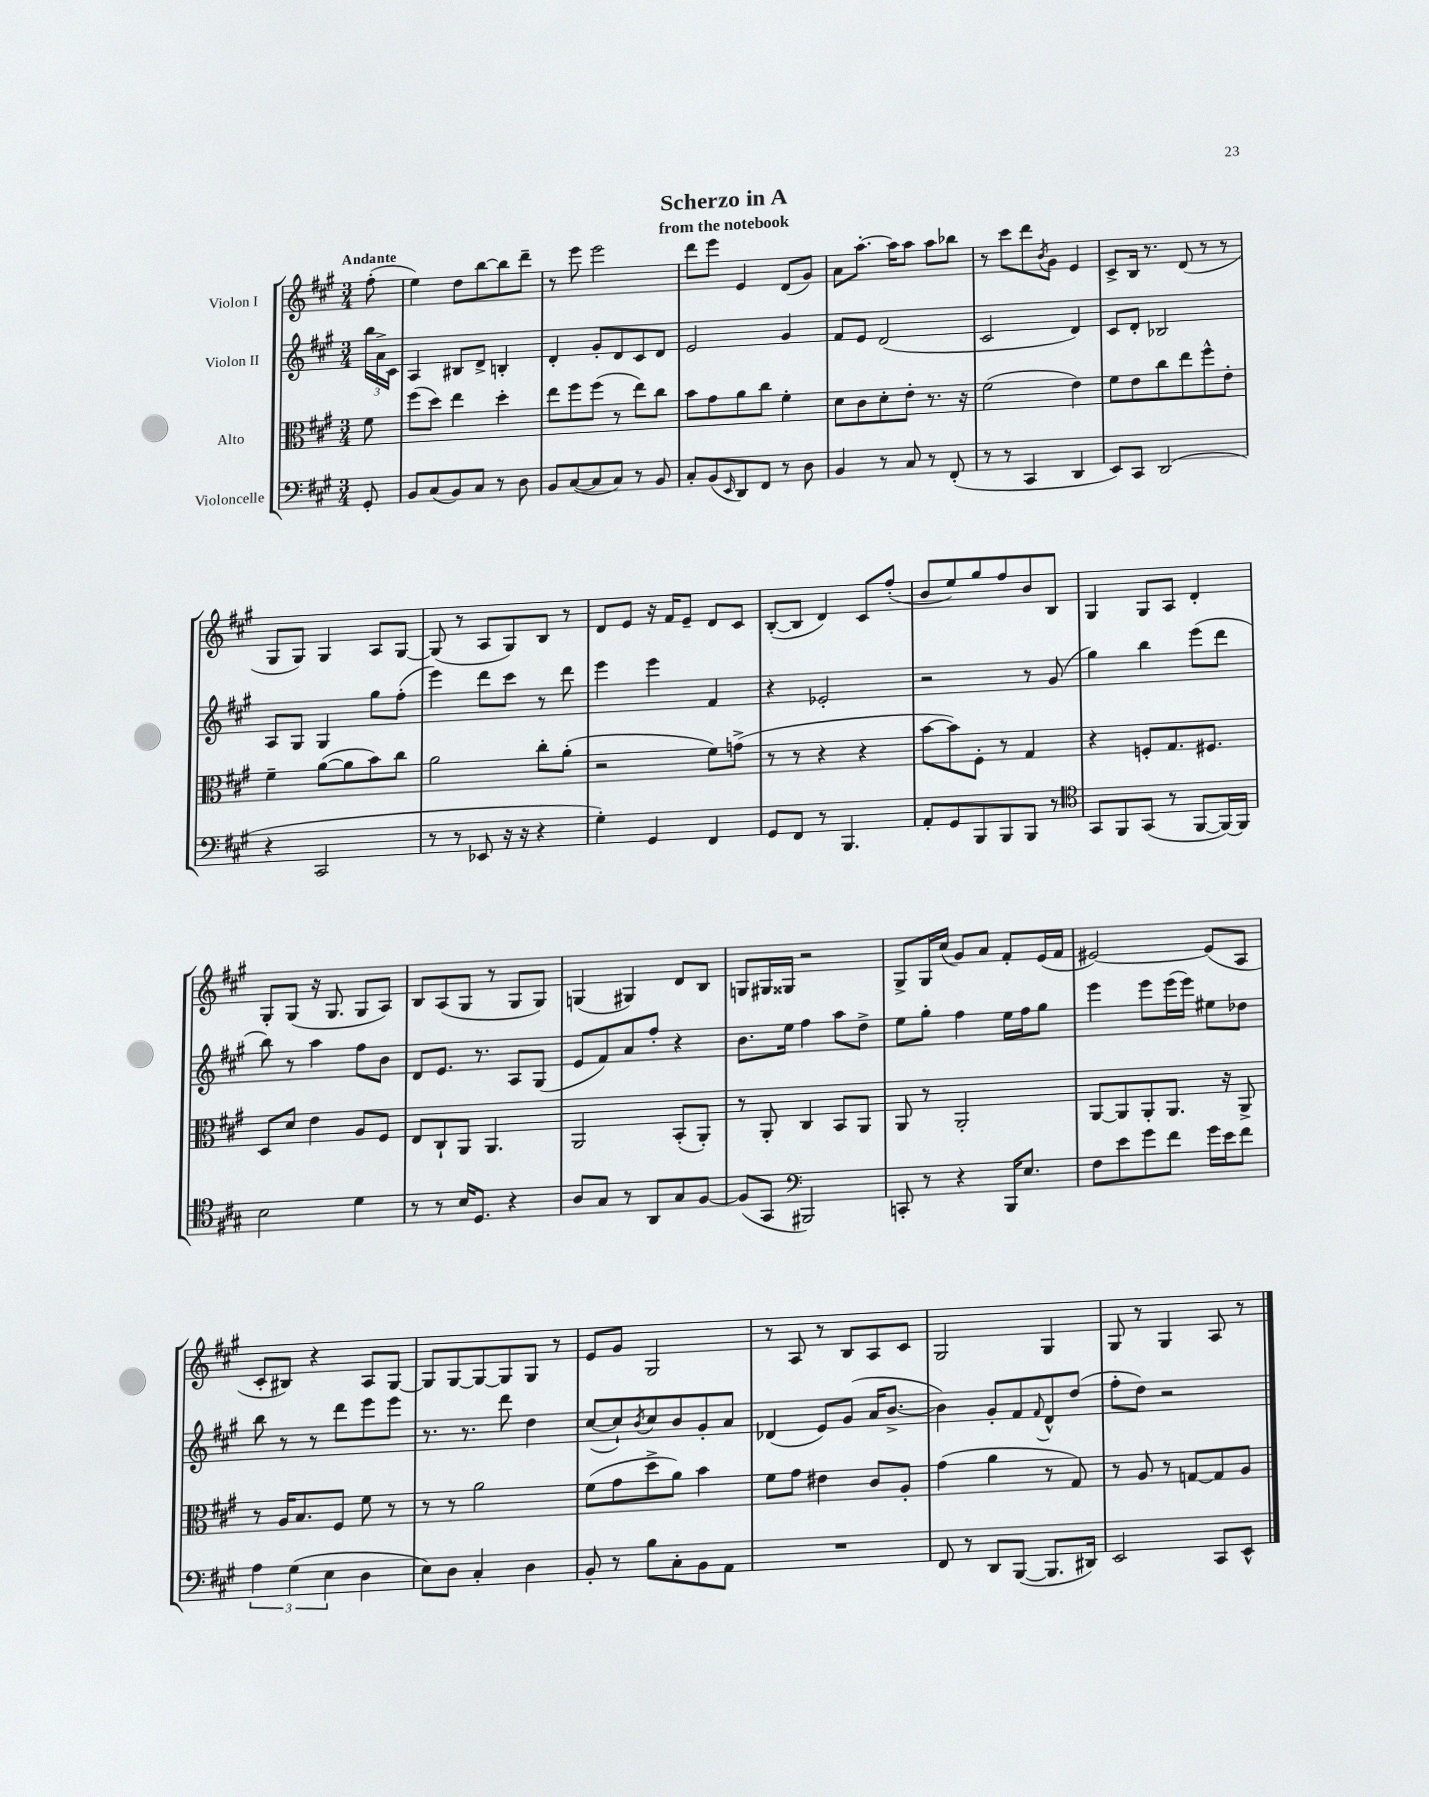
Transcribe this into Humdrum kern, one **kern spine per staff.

**kern	**kern	**kern	**kern
*staff4	*staff3	*staff2	*staff1
*clefF4	*clefC3	*clefG2	*clefG2
*k[f#c#g#]	*k[f#c#g#]	*k[f#c#g#]	*k[f#c#g#]
*M3/4	*M3/4	*M3/4	*M3/4
8GG#'	8f#	24bb	(8ff#'
.	.	24a^	.
.	.	24c#	.
=	=	=	=
8BB	(8ff#	4A	4ee)
(8C#	8dd)	.	.
8BB)	4ee	8B#	8dd
8C#	.	8d^	[8bb
8r	4dd'	4B'	8bb]
8D	.	.	8ddd~
=	=	=	=
8BB	8ee	4d'	8r
([8C#	8ff#	.	8eee
8C#]	(8ff#	8g#'	2eee
8C#)	8r	8d	.
8r	8ee)	8c#	.
8BB	8cc#	8d	.
=	=	=	=
8C#'	8b	2e	8ddd
(8BB	8g#	.	8eee
16qqEE	.	.	.
8DD)	8a	.	4e
8FF#	8cc#	.	.
8r	4f#'	4g#	(8d
8D	.	.	8g#)
=	=	=	=
4BB	8d	8f#	8a
.	8c#	8e	[8.aa'
8r	8d'	(2d	.
.	.	.	16aa]
8C#	8e'	.	8aa
8r	8.r	.	8aa
(8FF#'	.	.	8bb-
.	16r	.	.
=	=	=	=
8r	(2f#	2c#	8r
8r	.	.	8ccc#
4CC#	.	.	8ddd
.	.	.	8qb
.	.	.	8g#
4DD	4e)	4d)	4e
=	=	=	=
8EE)	8f#	8c#	8c#^
8CC#	8e	8d'	16B
.	.	.	8.r
(2DD	8cc#	2B-	.
.	8ee	.	(8d
.	8ff#^^	.	8r
.	8e'	.	8r
=	=	=	=
4r	4f#~	8A	8G#
.	.	8G#	8G#)
2CC#	([8a	4G#	4G#
.	8a]	.	.
.	8b)	8gg#	8A
.	8cc#	(8ff#'	[8G#
=	=	=	=
8r	2a	4eee)	(8G#]
8r	.	.	8r
8EE-	.	8ddd	8A
16r	.	8ccc#	8G#)
16r	.	.	.
4r	8cc#'	8r	8B
.	(8a'	8ddd	8r
=	=	=	=
4G#')	2r	4eee	8d
.	.	.	8e
4GG#	.	4eee	16r
.	.	.	16f#
.	.	.	8e~
4FF#	8f#)	4f#	8d
.	(8g^	.	8c#
=	=	=	=
8GG#	8r	4r	([8B'
8FF#	8r	.	8B]
8r	4r	2e-'	4d)
4.BBB	.	.	.
.	4r	.	8c#
.	.	.	(8ff#'
=	=	=	=
8AA'	[8b	2r	8b
8GG#	8b])	.	8ee)
8BBB	8F#'	.	8gg#
8BBB	8r	.	8ff#
8BBB	4G#	8r	8b
8r	.	(8g#	8B
=	=	=	=
*clefC4	*	*	*
8GG#	4r	4gg#)	4G#
8FF#	.	.	.
(8GG#	8F'	4bb	8G#
8r	8.G#	.	8A
[8FF#	.	(8eee	4d'
.	8.F#	.	.
16FF#_)	.	8ddd	.
16FF#]	.	.	.
=	=	=	=
2B	8D	8bb)	8G#'
.	8d	8r	(8G#
.	4e	4aa	16r
.	.	.	8.G#
4d	8A	8ff#	8G#
.	8F#	8b	8A)
=	=	=	=
8r	8E	8d	8B
8r	8C#`	8.e	(8A
16B	8AA	.	8G#
8.D	.	8.r	.
.	4.AA	.	8r
4r	.	8A	8G#
.	.	(8G#	8G#)
=	=	=	=
8A	2AA	8e	(4G
8G#	.	8f#)	.
8r	.	8a	4G#)
8AA	.	8ff#'	.
8G#	(8BB'	4r	8d
[8F#	8AA')	.	8B
=	=	=	=
(8F#]	8r	8.b	8G
8GG#	8AA'	.	16G#
.	.	16ee	16G##
*clefF4	*	*	*
2BBB#)	4C#	4ff#	2r
.	8BB	8aa	.
.	8AA	8dd^	.
=	=	=	=
8CC'	8AA	8ee	8G#^
8r	8r	8gg#'	16G#
.	.	.	(16cc#
4r	2AA'	4ff#	8g#)
.	.	.	8a
16BBB	.	16ee	8f#'
8.E	.	16ff#	.
.	.	8gg#	(16e
.	.	.	16f#
=	=	=	=
8F#	[8AA	4eee	[2e#)
8e	8AA]	.	.
8g#	8AA'	8eee	.
8f#	8.AA	(16eee	.
.	.	16eee)	.
16g#	.	8ee#	(8e#]
16e	16r	.	.
8f#	8AA^	8dd-	8A
=	=	=	=
6A	8r	8bb	8c#'
.	16A	8r	8B#)
(6G#	.	.	.
.	8.B	.	.
.	.	8r	4r
6E	.	.	.
.	8F#	8ddd	.
4D	8f#	8eee	8A
.	8r	8eee	[8G#
=	=	=	=
8E)	8r	8.r	8G#]
8D	8r	.	[8G#
.	.	8.r	.
4C#'	2a	.	8G#_
.	.	8ddd	8G#]
4D	.	4dd	8G#
.	.	.	8r
=	=	=	=
8BB'	(8f#	([8cc#	8e
8r	8g#	8cc#`])	8g#
.	.	8qb	.
8B	8dd^	8cc#	2G#
8C#'	8a)	8b	.
8BB	4b	8g#'	.
8AA	.	8a	.
=	=	=	=
2.r	8f#	(4d-	8r
.	8g#	.	8A
.	4e#	8e)	8r
.	.	(8g#	8B
.	8c#	16a	8A
.	.	[8.b^	.
.	8A'	.	8c#
=	=	=	=
8FF#	(4g#	4b])	2G#
8r	.	.	.
8DD	4a	8g#'	.
([8BBB	.	8f#	.
.	.	8qqf#	.
8.BBB]	8r	8d^^	4G#
.	8G#)	(8dd	.
16DD#)	.	.	.
=	=	=	=
2EE	8r	8ff#'	8G#
.	8A	8dd)	8r
.	8r	2r	4G#
.	[8G	.	.
8CC#	8G]	.	8A
8EE^^	8A	.	8r
==	==	==	==
*-	*-	*-	*-
